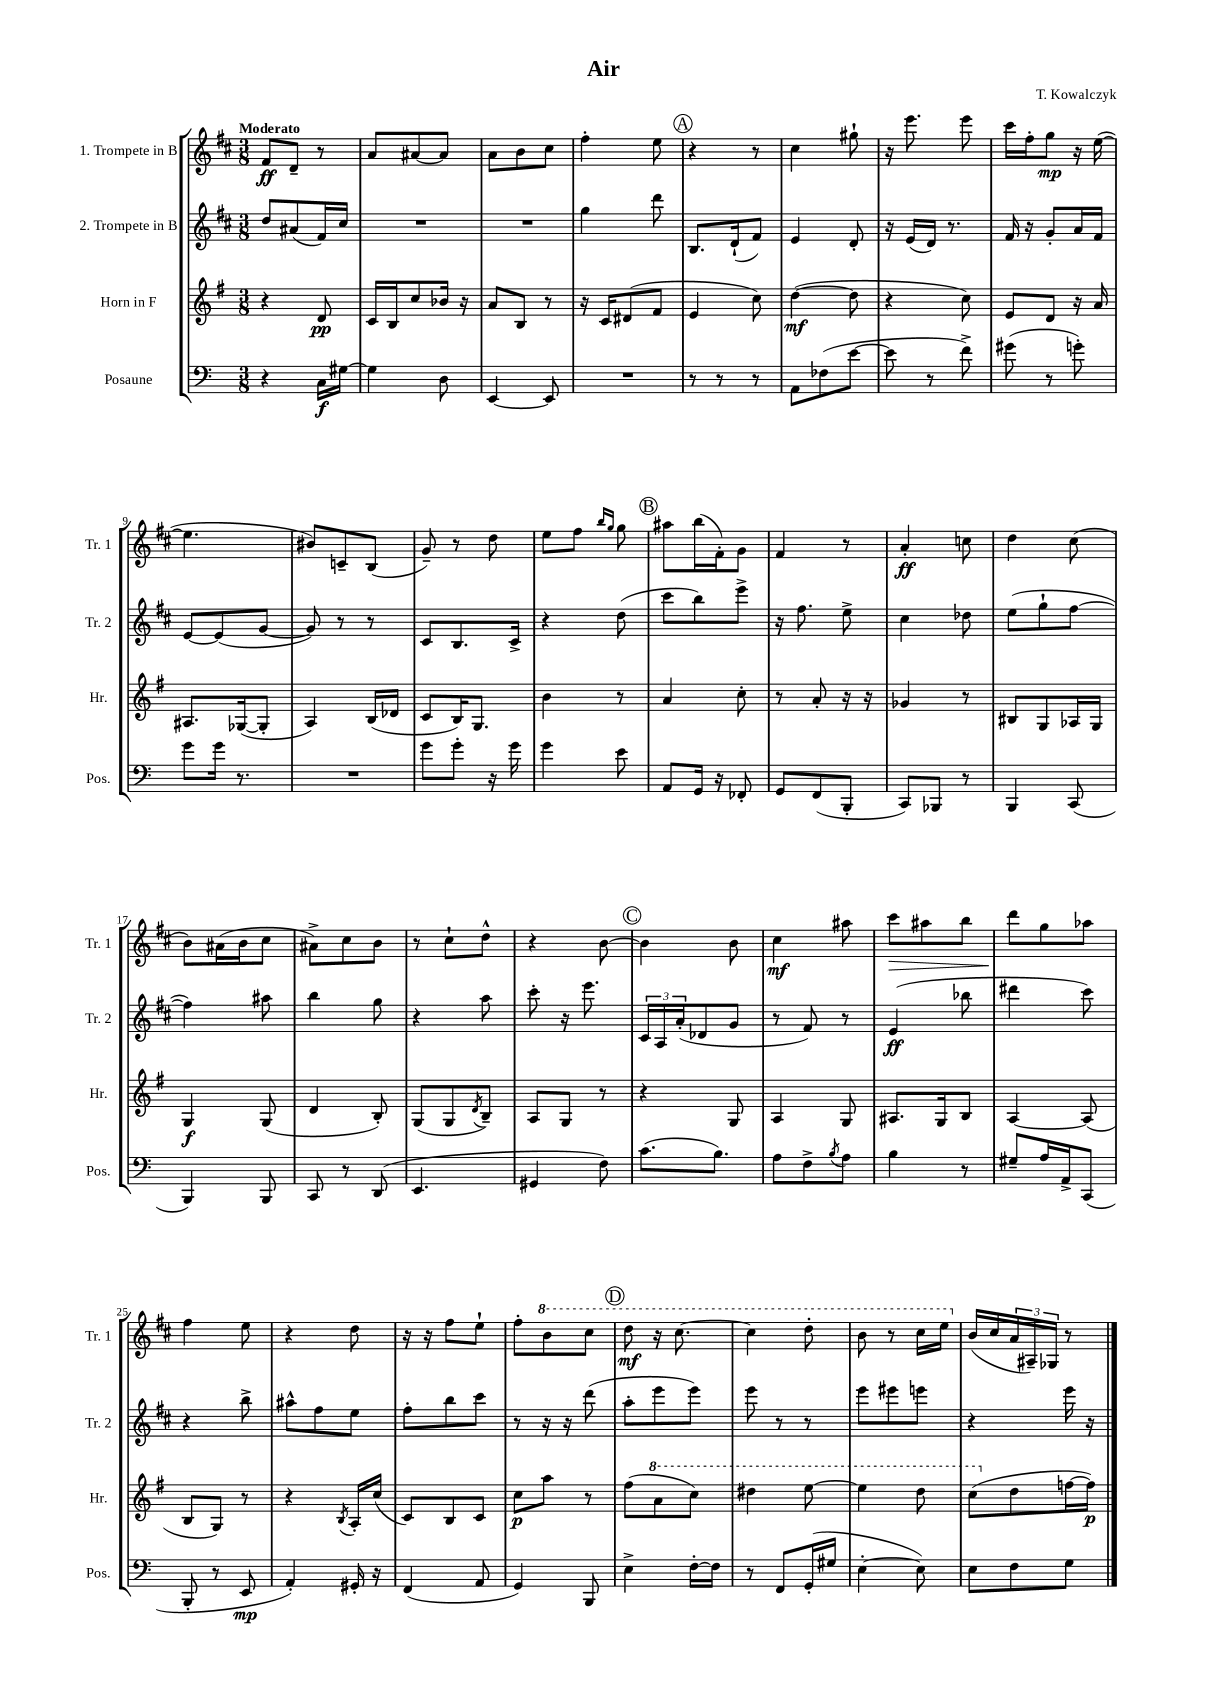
\header { title = "Air" composer = "T. Kowalczyk" }
<<
\new StaffGroup <<
\new Staff = "s0" \with { instrumentName = "1. Trompete in B" shortInstrumentName = "Tr. 1" } {
    \clef treble \key d \major \numericTimeSignature \time 3/8 \tempo "Moderato"
    fis'8\ff d'8-- r8 |
    a'8 ais'8~ ais'8 |
    a'8 b'8 cis''8 |
    fis''4-. e''8 |
    \mark \markup { \circle "A" } r4 r8 |
    cis''4 gis''8-! |
    r16 e'''8. e'''8 |
    cis'''16 fis''16-. g''8\mp r16 e''16~( |
    e''4. |
    bis'8) c'8-- b8( |
    g'8--) r8 d''8 |
    e''8 fis''8 \grace { b''16 g''16 } g''8 |
    \mark \markup { \circle "B" } ais''8 b''16( fis'16-.) g'8 |
    fis'4 r8 |
    a'4-.\ff c''8 |
    d''4 cis''8( |
    b'8) ais'16( b'16 cis''8 |
    ais'8->) cis''8 b'8 |
    r8 cis''8-! d''8-^ |
    r4 b'8~ |
    \mark \markup { \circle "C" } b'4 b'8 |
    cis''4\mf ais''8 |
    cis'''8\> ais''8 b''8 |
    d'''8\! g''8 aes''8 |
    fis''4 e''8 |
    r4 d''8 |
    r16 r16 fis''8 e''8-! |
    fis''8-. \ottava #1 b''8 cis'''8 |
    \mark \markup { \circle "D" } d'''8\mf r16 cis'''8.~ |
    cis'''4 d'''8-. |
    b''8 r8 cis'''16 e'''16 \ottava #0 |
    b'16( cis''16 \tuplet 3/2 { a'16 ais16--) ges16 } r8 \bar "|." |
}
\new Staff = "s1" \with { instrumentName = "2. Trompete in B" shortInstrumentName = "Tr. 2" } {
    \clef treble \key d \major \numericTimeSignature \time 3/8
    d''8 ais'8( fis'16) cis''16 |
    R4. |
    R4. |
    g''4 d'''8 |
    \mark \markup { \circle "A" } b8. d'16-!( fis'8) |
    e'4 d'8-. |
    r16 e'16( d'16) r8. |
    fis'16 r16 g'8-. a'16 fis'16 |
    e'8~ e'8( g'8~ |
    g'8) r8 r8 |
    cis'8 b8. cis'16-> |
    r4 d''8( |
    \mark \markup { \circle "B" } cis'''8 b''8) e'''8-> |
    r16 fis''8. e''8-> |
    cis''4 des''8 |
    e''8( g''8-! fis''8~ |
    fis''4) ais''8 |
    b''4 g''8 |
    r4 a''8 |
    cis'''8-. r16 e'''8. |
    \mark \markup { \circle "C" } \tuplet 3/2 { cis'16 a16 a'16-.( } des'8 g'8 |
    r8 fis'8) r8 |
    e'4\ff( bes''8 |
    dis'''4 cis'''8) |
    r4 b''8-> |
    ais''8-^ fis''8 e''8 |
    fis''8-. b''8 cis'''8 |
    r8 r16 r16 d'''8( |
    \mark \markup { \circle "D" } a''8-. e'''8 e'''8) |
    e'''8 r8 r8 |
    e'''8 eis'''8 e'''8 |
    r4 e'''16 r16 \bar "|." |
}
\new Staff = "s2" \with { instrumentName = "Horn in F" shortInstrumentName = "Hr." } {
    \clef treble \key g \major \numericTimeSignature \time 3/8
    r4 d'8\pp |
    c'16 b16 c''8 bes'16 r16 |
    a'8 b8 r8 |
    r16 c'16 dis'8( fis'8 |
    \mark \markup { \circle "A" } e'4 c''8) |
    d''4~\mf( d''8 |
    r4 c''8) |
    e'8 d'8 r16 a'16 |
    ais8. ges16~( ges8-. |
    a4) b16( des'16 |
    c'8 b16) g8. |
    b'4 r8 |
    \mark \markup { \circle "B" } a'4 c''8-. |
    r8 a'8-. r16 r16 |
    ges'4 r8 |
    bis8 g8 aes16 g16 |
    g4\f g8( |
    d'4 b8-.) |
    g8( g8 \acciaccatura { d'8 } b8--) |
    a8 g8 r8 |
    \mark \markup { \circle "C" } r4 g8 |
    a4 g8 |
    ais8. g16 b8 |
    a4~ a8( |
    b8 g8) r8 |
    r4 \acciaccatura { b8 } a16-. c''16( |
    c'8) b8 c'8 |
    c''8\p a''8 r8 |
    \mark \markup { \circle "D" } fis''8( \ottava #1 a''8 c'''8) |
    dis'''4 e'''8~ |
    e'''4 d'''8 |
    c'''8( \ottava #0 d''8 f''16~ f''16\p) \bar "|." |
}
\new Staff = "s3" \with { instrumentName = "Posaune" shortInstrumentName = "Pos." } {
    \clef bass \key c \major \numericTimeSignature \time 3/8
    r4 c16\f gis16~ |
    gis4 d8 |
    e,4~ e,8 |
    R4. |
    \mark \markup { \circle "A" } r8 r8 r8 |
    a,8 fes8( e'8~ |
    e'8 r8 f'8->) |
    gis'8( r8 g'8-.) |
    g'8 g'16 r8. |
    R4. |
    g'8 g'8-. r16 g'16 |
    g'4 e'8 |
    \mark \markup { \circle "B" } a,8 g,16 r16 fes,8-. |
    g,8 f,8( b,,8-. |
    c,8) bes,,8 r8 |
    b,,4 c,8( |
    b,,4) b,,8 |
    c,8 r8 d,8( |
    e,4. |
    gis,4 f8) |
    \mark \markup { \circle "C" } c'8.( b8.) |
    a8 f8-> \acciaccatura { b8 } a8 |
    b4 r8 |
    gis8-- a16 a,16-> c,8( |
    b,,8-. r8 e,8\mp |
    a,4-.) gis,16-. r16 |
    f,4( a,8 |
    g,4) b,,8 |
    \mark \markup { \circle "D" } e4-> f16~-. f16 |
    r8 f,8 g,16-.( gis16 |
    e4~-. e8) |
    e8 f8 g8 \bar "|." |
}
>>
>>
